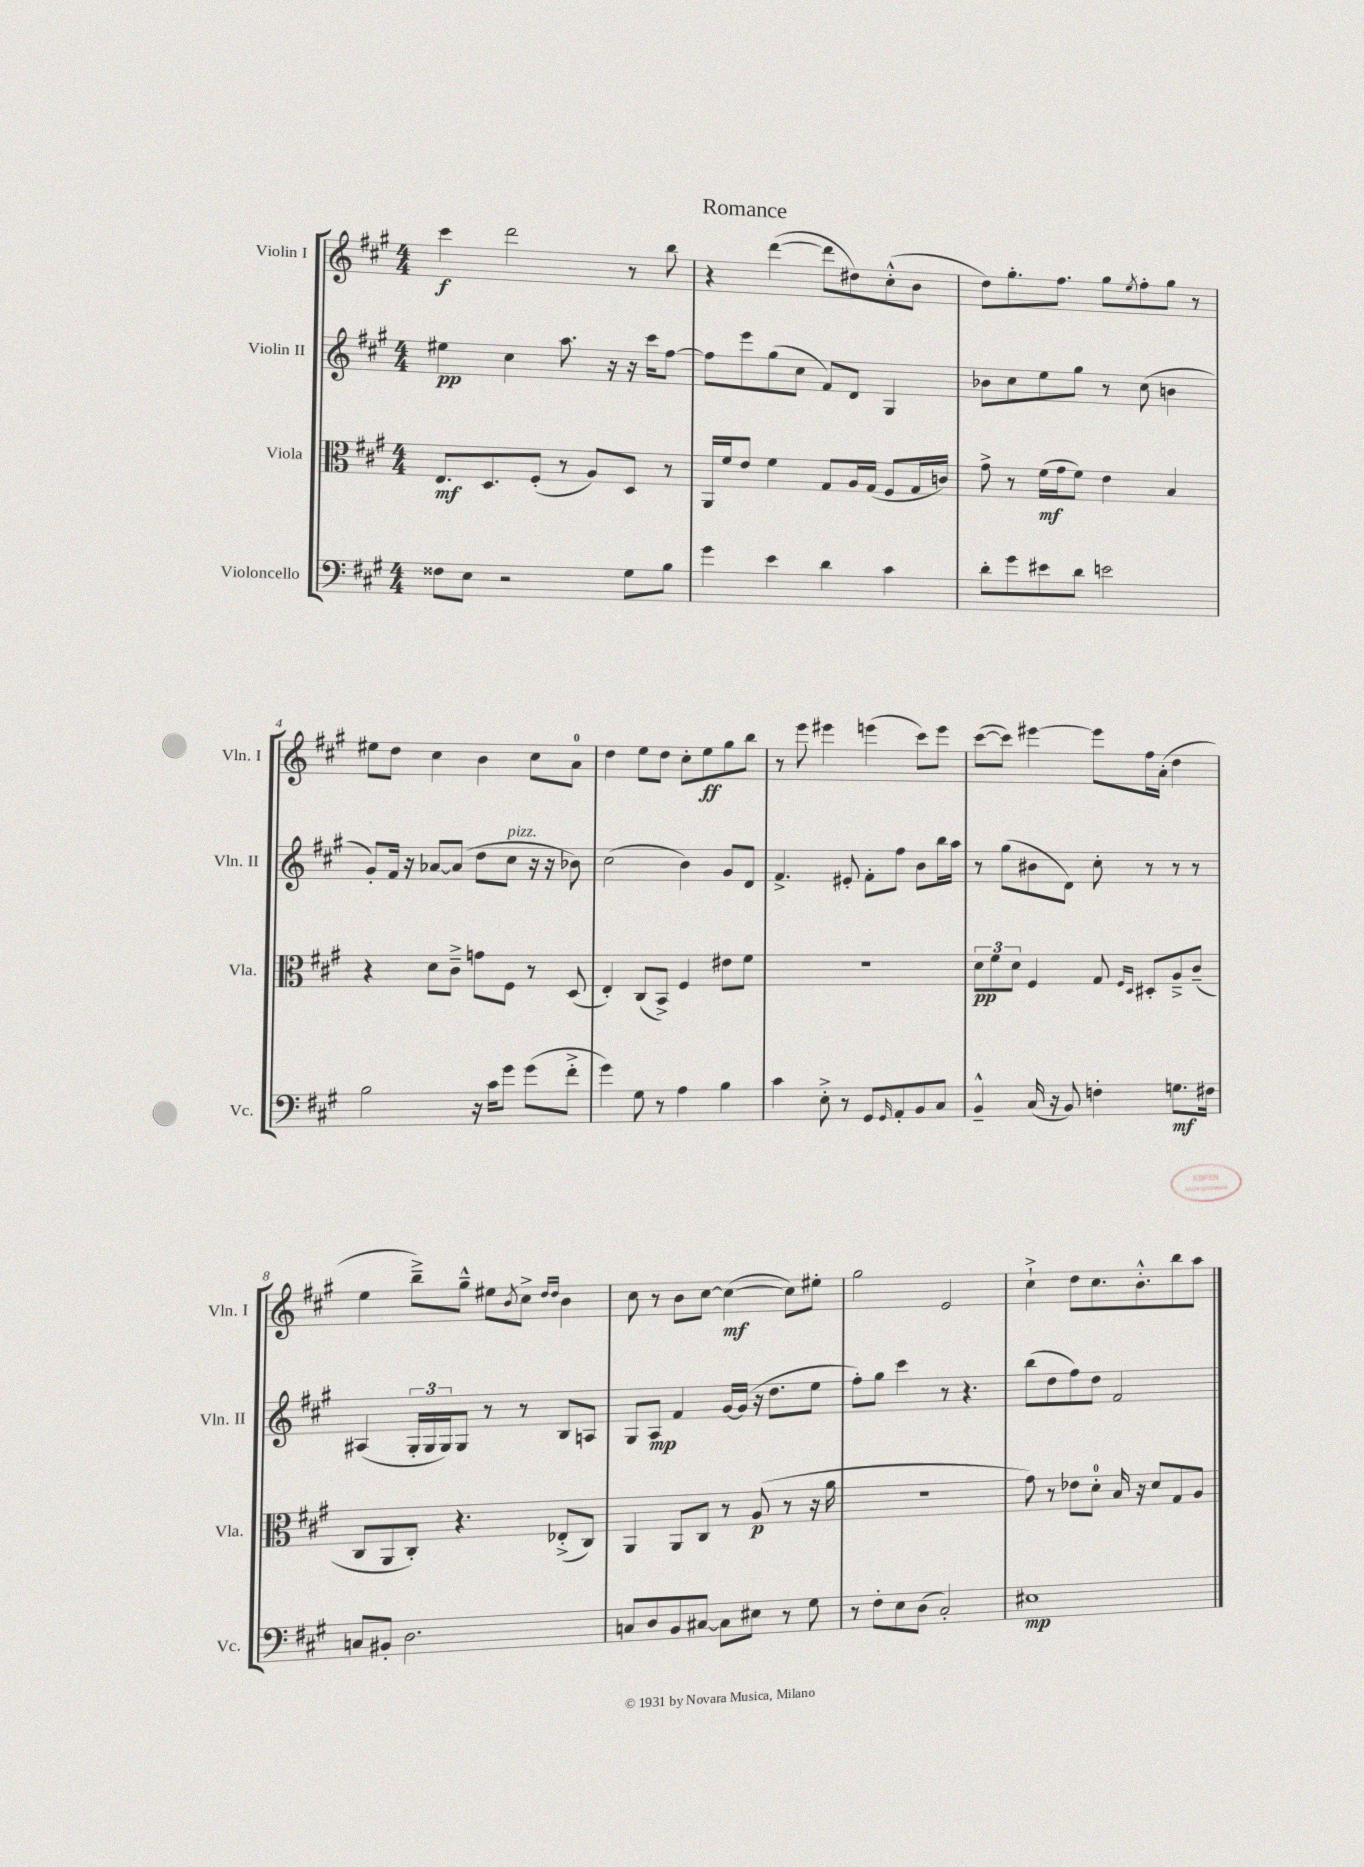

**kern	**dynam	**kern	**dynam	**kern	**dynam	**kern	**dynam
*part4	*part4	*part3	*part3	*part2	*part2	*part1	*part1
*staff4	*staff4	*staff3	*staff3	*staff2	*staff2	*staff1	*staff1
*I"Violoncello	*	*I"Viola	*	*I"Violin II	*	*I"Violin I	*
*I'Vc.	*	*I'Vla.	*	*I'Vln. II	*	*I'Vln. I	*
*clefF4	*	*clefC3	*	*clefG2	*	*clefG2	*
*k[f#c#g#]	*	*k[f#c#g#]	*	*k[f#c#g#]	*	*k[f#c#g#]	*
*M4/4	*	*M4/4	*	*M4/4	*	*M4/4	*
=1	=1	=1	=1	=1	=1	=1	=1
8F##X\L	.	8.E/L	mf	4ee#X\	pp	4ccc#\	f
8E\J	.	.	.	.	.	.	.
.	.	8.D/	.	.	.	.	.
2r	.	.	.	4cc#\	.	2ddd\	.
.	.	(8F#'/J	.	.	.	.	.
.	.	8r	.	8.aa\	.	.	.
.	.	8A/L)	.	.	.	.	.
.	.	.	.	16r	.	.	.
8G#\L	.	8D/J	.	16r	.	8r	.
.	.	.	.	16ccc#\KL	.	.	.
8B\J	.	8r	.	[8ff#\J	.	8bb\	.
=2	=2	=2	=2	=2	=2	=2	=2
4g#\	.	16AA/LL	.	8ff#\L]	.	4r	.
.	.	16f#/J	.	.	.	.	.
.	.	8e/J	.	8eee\	.	.	.
4e\	.	4f#\	.	(8gg#\	.	([4ddd\	.
.	.	.	.	8cc#\J	.	.	.
4d\	.	8G#/L	.	8f#/L)	.	8ddd\L]	.
.	.	16A/L	.	8d/J	.	8dd#X\)	.
.	.	(16G#/JJ	.	.	.	.	.
4c#\	.	8F#/L	.	4G#/	.	(8cc#'^^\	.
.	.	16G#/L	.	.	.	8b\J	.
.	.	16cn/JJ)	.	.	.	.	.
=3	=3	=3	=3	=3	=3	=3	=3
8d'\L	.	8g#^\	.	8b-X\L	.	8dd\L)	.
8g#\	.	8r	.	8cc#\	.	8.gg#'\	.
8e#X\	.	(16f#\LL	mf	8ee\	.	.	.
.	.	16g#\J	.	.	.	8.ff#\J	.
8d\J	.	8f#\J)	.	8gg#\J	.	.	.
2en\	.	4e\	.	8r	.	8gg#\L	.
.	.	.	.	.	.	8qee/	.
.	.	.	.	(8cc#\	.	8ff#'\	.
.	.	4B/	.	4bn\	.	8gg#\J	.
.	.	.	.	.	.	8r	.
!!LO:LB:g=z
=4	=4	=4	=4	=4	=4	=4	=4
2B\	.	4r	.	8g#'/L)	.	8ee#X\L	.
.	.	.	.	16f#/Jk	.	8dd\J	.
.	.	.	.	16r	.	.	.
.	.	8d\L	.	[8a-X/L	.	4cc#\	.
.	.	8c#~^\J	.	(8a-/J]	.	.	.
16r	.	8gn\L	.	8dd\L	.	4b\	.
16c#\KL	.	.	.	.	.	.	.
!	!	!	!	!LO:TX:a:i:t=pizz.	!	!	!
8g#\J	.	8F#\J	.	8cc#\J	.	.	.
(8g#\L	.	8r	.	16r	.	8cc#\L	.
.	.	.	.	16r	.	.	.
8f#'^\J	.	(8D/	.	8b-X\)	.	8a\J	.
=5	=5	=5	=5	=5	=5	=5	=5
4g#\)	.	4E'/)	.	(2cc#\	.	4dd\	.
8G#\	.	(8C#/L	.	.	.	8ee\L	.
8r	.	8BB^/J)	.	.	.	8dd\J	.
4A\	.	4F#/	.	4b\)	.	8cc#'\L	.
.	.	.	.	.	.	8ee\	ff
4B\	.	8e#X\L	.	8g#/L	.	8gg#\	.
.	.	8f#\J	.	8d/J	.	8bb\J	.
=6	=6	=6	=6	=6	=6	=6	=6
4c#\	.	1r	.	4.f#^/	.	8r	.
.	.	.	.	.	.	8eee\	.
8E'^\	.	.	.	.	.	4eee#X\	.
8r	.	.	.	8e#X'/	.	.	.
8GG#/L	.	.	.	8f#'\L	.	(4eeen\	.
16qqGG#/	.	.	.	.	.	.	.
8AA'/	.	.	.	8ff#\J	.	.	.
8BB/	.	.	.	8b\L	.	8ccc#\L)	.
8C#/J	.	.	.	16bb\L	.	8eee\J	.
.	.	.	.	16aa\JJ	.	.	.
=7	=7	=7	=7	=7	=7	=7	=7
4BB~^^/	.	12d\L	pp	8r	.	([8ccc#\L	.
.	.	12f#\	.	.	.	.	.
.	.	.	.	(8gg#\L	.	8ccc#\J])	.
.	.	12d\J	.	.	.	.	.
(16C#/	.	4F#/	.	8b#X\	.	[4eee#X\	.
16r	.	.	.	.	.	.	.
8BB/)	.	.	.	8d\J)	.	.	.
4Fn'\	.	8G#/	.	8cc#'\	.	8eee#\L]	.
.	.	16qqF#/LL	.	.	.	.	.
.	.	16qqD/JJ	.	.	.	.	.
.	.	8D#X'/L	.	8r	.	16ff#\L	.
.	.	.	.	.	.	(16a'\JJ	.
8.Gn\L	mf	8A~^/	.	8r	.	4dd\	.
.	.	(8c#~/J	.	8r	.	.	.
16F#X\Jk	.	.	.	.	.	.	.
!!LO:LB:g=z
=8	=8	=8	=8	=8	=8	=8	=8
8Cn/L	.	8C#/L	.	(4A#X/	.	4ee\	.
8BB#X'/J	.	8AA/	.	.	.	.	.
2.D\	.	8C#'/J)	.	24G#'/LL	.	8bb~^\L)	.
.	.	.	.	24G#/	.	.	.
.	.	.	.	24G#/J)	.	.	.
.	.	4.r	.	8G#/J	.	8gg#~^^\J	.
.	.	.	.	8r	.	8ee#X\L	.
.	.	.	.	.	.	8qb/	.
.	.	.	.	8r	.	8cc#^\J	.
.	.	.	.	.	.	16qqdd/LL	.
.	.	.	.	.	.	16qqdd/JJ	.
.	.	(8E-X'^/L	.	8B/L	.	4b\	.
.	.	8C#/J)	.	8An/J	.	.	.
=9	=9	=9	=9	=9	=9	=9	=9
8Cn/L	.	4AA/	.	8G#/L	.	8cc#\	.
8D/	.	.	.	8A/J	mp	8r	.
8BB/	.	8AA/L	.	4f#/	.	8b\L	.
[8C#X/J	.	8C#/J	.	.	.	[8cc#\J	.
8C#\L]	.	8r	.	[16g#/LL	.	(4cc#\_	mf
.	.	.	.	(16g#/JJ]	.	.	.
8E#X\J	.	(8A/	p	16r	.	.	.
.	.	.	.	8.dd\L	.	.	.
8r	.	8r	.	.	.	8cc#\L])	.
8G#\	.	16r	.	8ee\J	.	8ee#X'\J	.
.	.	16a\	.	.	.	.	.
=10	=10	=10	=10	=10	=10	=10	=10
8r	.	1r	.	8ff#'\L)	.	2gg#\	.
8F#'\L	.	.	.	8gg#\J	.	.	.
8E\	.	.	.	4ccc#\	.	.	.
(8D\J	.	.	.	.	.	.	.
2C#'/)	.	.	.	8r	.	2e/	.
.	.	.	.	4.r	.	.	.
=11	=11	=11	=11	=11	=11	=11	=11
1E#X	mp	8g#\)	.	(8bb\L	.	4cc#`^\	.
.	.	8r	.	8dd\	.	.	.
.	.	8e-X\L	.	8ff#\)	.	8dd\L	.
.	.	8d'\J	.	8dd\J	.	8.cc#\	.
.	.	16B/	.	2f#/	.	.	.
.	.	16r	.	.	.	8.b'^^\	.
.	.	8d/L	.	.	.	.	.
.	.	8G#/	.	.	.	8bb\	.
.	.	8A/J	.	.	.	8aa\J	.
==	==	==	==	==	==	==	==
*-	*-	*-	*-	*-	*-	*-	*-
